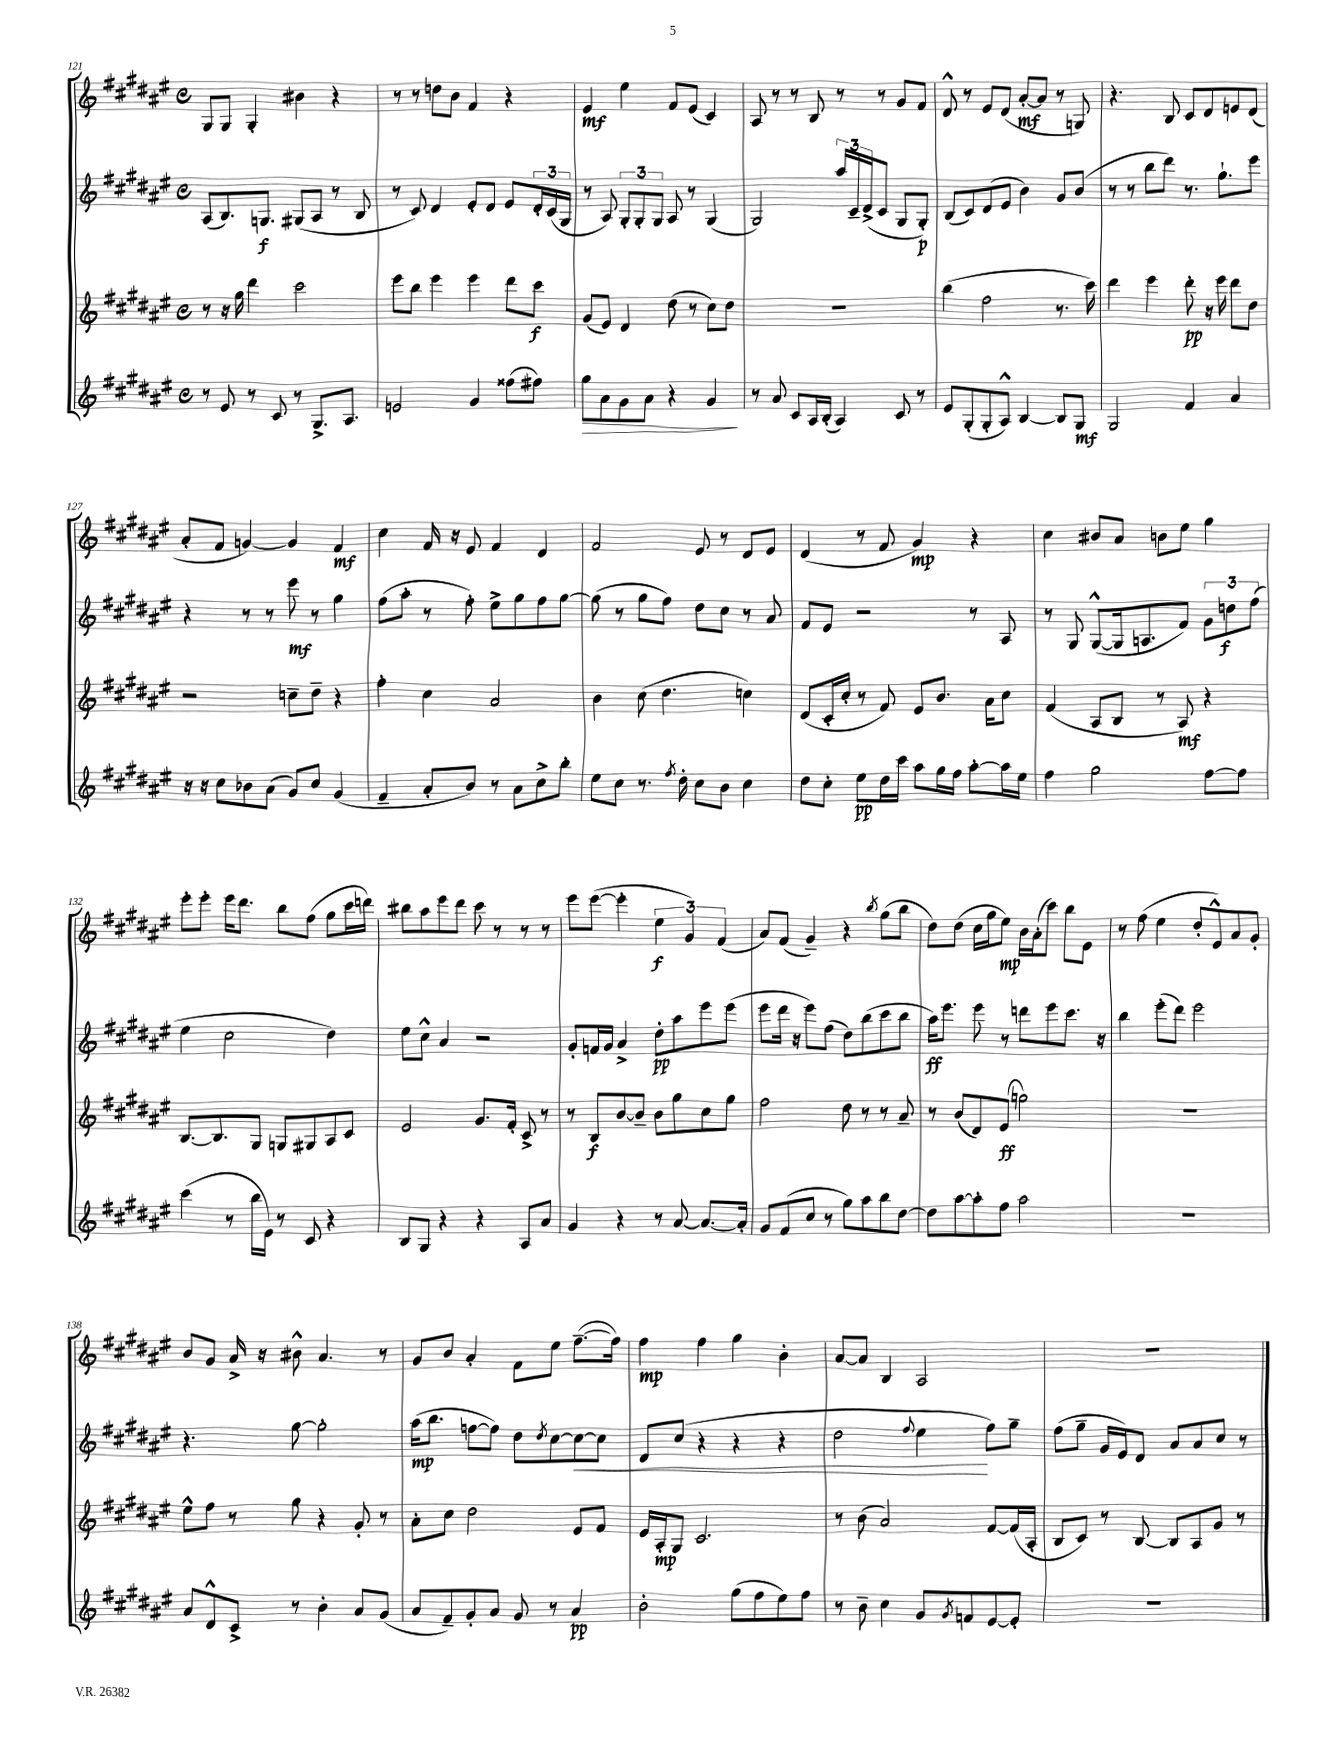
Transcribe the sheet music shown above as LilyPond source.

<<
\new StaffGroup <<
\new Staff = "s0" {
    \clef treble \key fis \major \defaultTimeSignature \time 4/4
    gis8 gis8 gis4-. bis'4 r4 |
    r8 r8 d''8 b'8 fis'4 r4 |
    eis'4\mf eis''4 fis'8 eis'8( cis'4) |
    ais8 r8 r8 b8 r8 r8 gis'8 fis'8 |
    dis'8-^ r8 eis'8 dis'8( ais'8~-.\mf ais'8 r8 g8) |
    r4. b8 cis'8 dis'8 e'8 dis'8( |
    ais'8-. fis'8 g'4~) g'4 fis'4\mf |
    cis''4 fis'16 r16 eis'8 fis'4 dis'4 |
    fis'2 eis'8 r8 dis'8 eis'8 |
    dis'4( r8 fis'8 gis'4\mp) r4 |
    cis''4 bis'8 ais'8 b'8 eis''8 gis''4 |
    eis'''8-. eis'''8-. eis'''16 dis'''8. b''8 fis''8( gis''8 cis'''16 d'''16) |
    bis''8 ais''8 eis'''8 dis'''8 cis'''8 r8 r8 r8 |
    eis'''8 eis'''8~( eis'''4-. \tuplet 3/2 { eis''4\f gis'4) fis'4( } |
    ais'8) fis'8( gis'4--) r4 \acciaccatura { b''8 } gis''8( b''8 |
    dis''8) dis''8( cis''16 gis''16 eis''8\mp) b'16 ais'16-.( cis'''8) b''8 eis'8 |
    r8 fis''8( eis''4 dis''8-. eis'8-^) ais'8 gis'8-. |
    b'8 gis'8 ais'16-> r16 bis'8-^ ais'4. r8 |
    gis'8 b'8 ais'4-. fis'8 eis''8 fis''8.~--( fis''16) |
    fis''4\mp fis''4 gis''4 b'4-. |
    ais'8~ ais'8 b4 ais2 |
    R1 \bar "|." |
}
\new Staff = "s1" {
    \clef treble \key fis \major \defaultTimeSignature \time 4/4
    ais8( b8.) g8.\f gis8( ais8 r8 b8 |
    r8 cis'8) dis'4 eis'8-. dis'8 eis'8 \tuplet 3/2 { dis'16-. cis'16( gis16 } |
    r8 ais8) \tuplet 3/2 { gis8-. gis8-. gis8 } ais8 r8 gis4( |
    gis2) \tuplet 3/2 { ais''16 cis'16-- dis'16->( } cis'8 gis8 gis8-.\p) |
    b8( cis'8) dis'8( eis'8 b'4) gis'8 b'8( |
    r8 r8 b''8 dis'''8) r8. gis''8.-! eis'''8 |
    r4 r8 r8 eis'''8\mf r8 gis''4 |
    fis''8( ais''8-. r8 fis''8-.) eis''8-> gis''8 fis''8 gis''8~ |
    gis''8( r8 gis''8 fis''8) dis''8 cis''8 r8 ais'8 |
    fis'8 eis'8 r2 r8 ais8 |
    r8 gis8 gis8~-^( gis16 a8. fis'8) \tuplet 3/2 { gis'8 d''8\f fis''8( } |
    eis''4 cis''2 dis''4) |
    eis''8 cis''8-^ ais'4 r2 |
    gis'8-. f'16 gis'16 ais'4-> dis''8-.\pp ais''8 eis'''8 eis'''8( |
    eis'''8 dis'''16 r16 eis'''8) fis''8( dis''8) b''8( cis'''8 b''8 |
    ais''16\ff) eis'''8. eis'''8 r8 d'''8 eis'''8 cis'''8. r16 |
    b''4 eis'''8-.( dis'''8) eis'''2 |
    r4. gis''8~ gis''2-. |
    ais''16\mp( b''8. f''8~ f''8) dis''8 \acciaccatura { dis''8 } cis''8~ cis''8~\< cis''8 |
    dis'8 cis''8( r4 r4 r4 |
    dis''2 \appoggiatura { fis''8 } eis''4\! fis''8) gis''8-- |
    fis''8( gis''8-- gis'16 eis'16) dis'8 ais'8 ais'8 cis''8 r8 \bar "|." |
}
\new Staff = "s2" {
    \clef treble \key fis \major \defaultTimeSignature \time 4/4
    r8 r16 gis''16 dis'''4 cis'''2 |
    eis'''8 b''8 eis'''4 eis'''4 dis'''8 cis'''8\f |
    gis'8( eis'8) dis'4 dis''8( r8 cis''8) dis''8 |
    R1 |
    b''4( fis''2 r8. cis'''16) |
    dis'''4 eis'''4 dis'''8-.\pp r16 eis'''16 dis'''8 dis''8 |
    r2 c''8-- dis''8-- r4 |
    fis''4-. cis''4 ais'2 |
    b'4 cis''8( dis''4. c''4) |
    dis'8( cis'16-. cis''16-. r8 fis'8) eis'8 b'8. ais'16 cis''8 |
    fis'4( ais8 b8 r8 ais8\mf) r4 |
    b8.~ b8. gis8 g8 gis8 ais8 cis'8 |
    eis'2 gis'8. fis'16-. cis'8-> r8 |
    r8 b8\f b'8~ b'8-- b'8 gis''8 cis''8 gis''8 |
    fis''2 dis''8 r8 r8 ais'8-- |
    r8 b'8( dis'8) eis'8\ff( g''2) |
    R1 |
    eis''8-^ fis''8 r8 gis''8 r4 gis'8-. r8 |
    ais'8-. cis''8 dis''2 eis'8 fis'8 |
    eis'16 ais16-.\mp gis8 cis'2. |
    r8 b'8( ais'2) fis'8~ fis'16( ais16-. |
    b8 cis'8) r8 b8~ b8 ais8 gis'8 r8 \bar "|." |
}
\new Staff = "s3" {
    \clef treble \key fis \major \defaultTimeSignature \time 4/4
    r8 eis'8 r8 cis'8 r8 gis8.-> ais8. |
    e'2 gis'4 fisis''8( fis''8) |
    gis''8\> ais'8 gis'8 ais'8 r4 gis'4\! |
    r8 ais'8 cis'8 ais16 b16-.( ais4) cis'8 r8 |
    eis'8 gis8-.( gis8-. ais8-^) b4~ b8 gis8\mf |
    gis2 fis'4 ais'4 |
    r16 r16 cis''8 bes'8 ais'8( gis'8) cis''8 gis'4( |
    fis'4-- ais'8-. b'8) r8 ais'8 cis''8-> b''8-. |
    eis''8 cis''8 r8. \acciaccatura { fis''8 } dis''16-. cis''8 b'8 cis''4 |
    dis''8 cis''8-. eis''8\pp dis''16 cis'''16 ais''8 gis''16 fis''16 ais''8~-. ais''16 eis''16 |
    fis''4 gis''2 fis''8~ fis''8 |
    cis'''4( r8 b''16 eis'16) r8 cis'8 r4 |
    b8 gis8 r4 r4 ais8 ais'8 |
    gis'4 r4 r8 ais'8~ ais'8.~ ais'16-. |
    gis'8 fis'8( cis''8 r8 gis''8) ais''8 b''8 dis''8~ |
    dis''8 ais''8~ ais''8-. fis''8 ais''2 |
    R1 |
    ais'8 dis'8-^ cis'8-> r8 b'4-. ais'8 gis'8( |
    ais'8 fis'8--) gis'8-. ais'8 gis'8 r8 ais'4\pp |
    b'2-. gis''8( fis''8 eis''8) fis''8 |
    r8 b'8-- cis''4 gis'8 \acciaccatura { gis'8 } f'8 eis'8~ eis'8-. |
    R1 \bar "|." |
}
>>
>>
\layout { \context { \Score currentBarNumber = #121 } }
